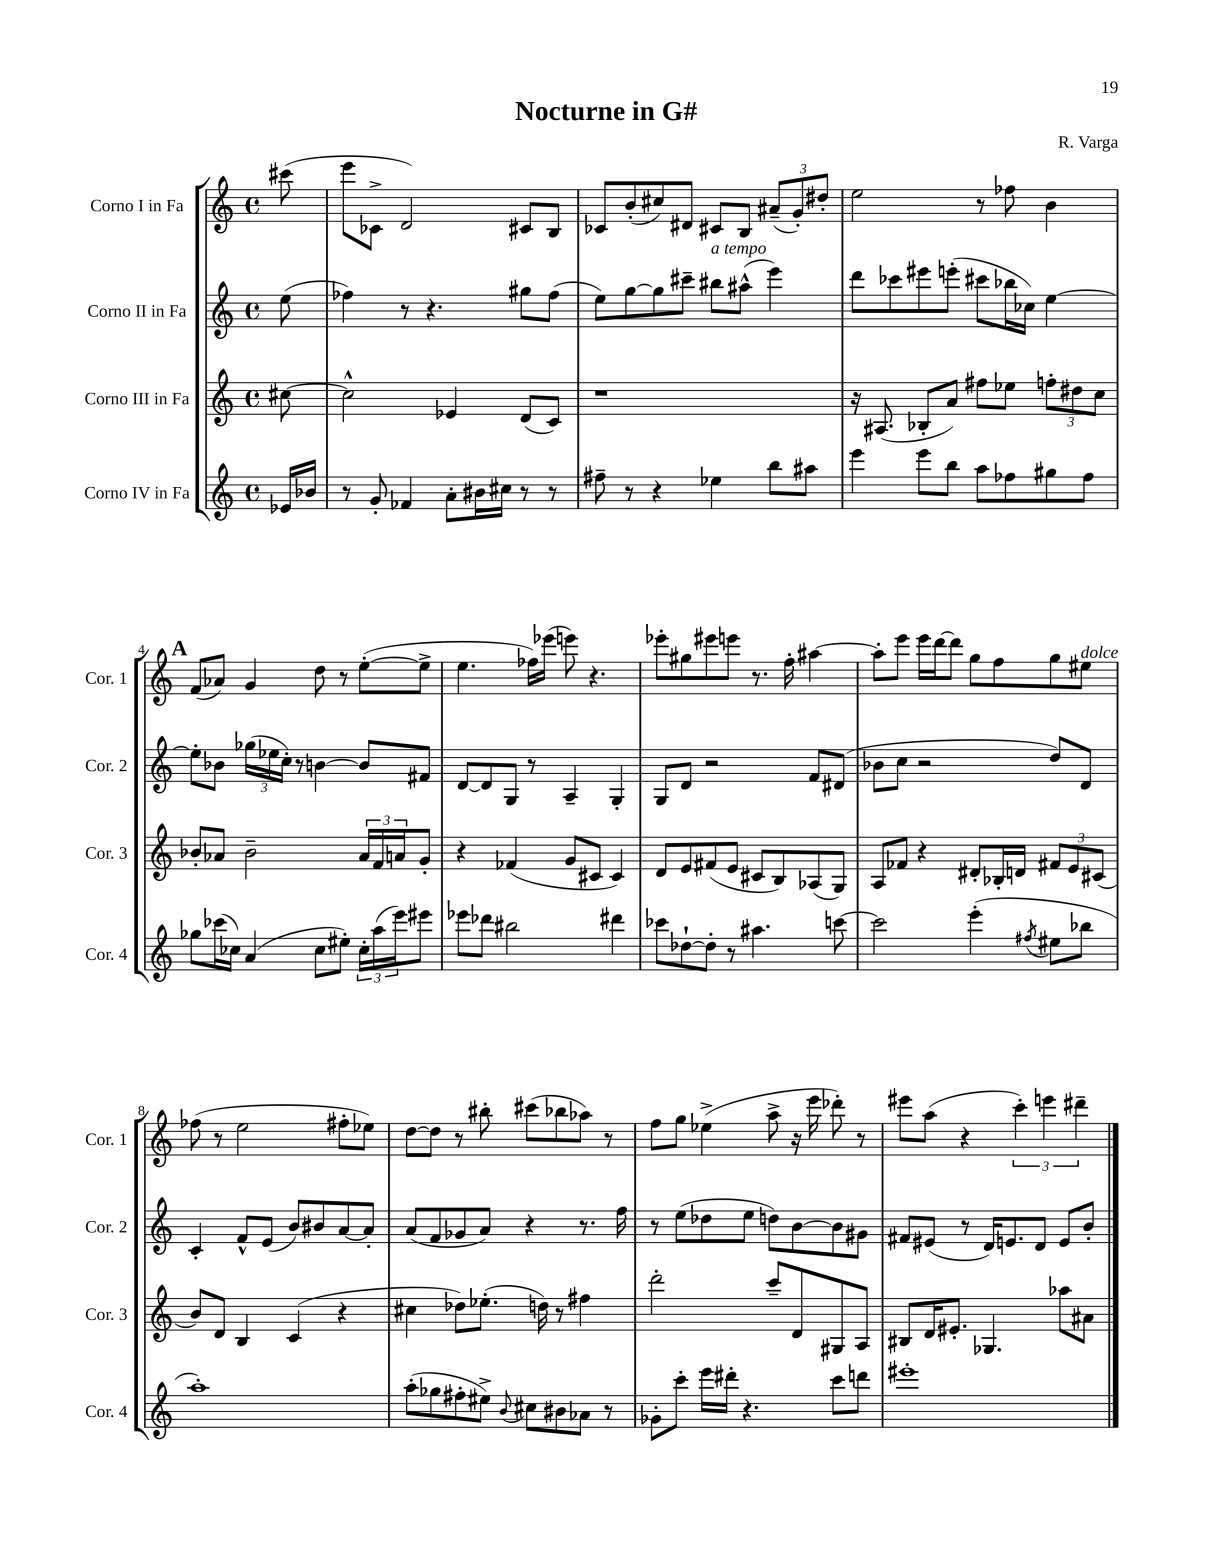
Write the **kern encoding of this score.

**kern	**kern	**kern	**kern
*part4	*part3	*part2	*part1
*staff4	*staff3	*staff2	*staff1
*I"Corno IV in Fa	*I"Corno III in Fa	*I"Corno II in Fa	*I"Corno I in Fa
*I'Cor. 4	*I'Cor. 3	*I'Cor. 2	*I'Cor. 1
*clefG2	*clefG2	*clefG2	*clefG2
*k[]	*k[]	*k[]	*k[]
*M4/4	*M4/4	*M4/4	*M4/4
*met(c)	*met(c)	*met(c)	*met(c)
=	=	=	=
16e-X/LL	[8cc#X\	(8ee\	(8ccc#X\
16b-X/JJ	.	.	.
=1	=1	=1	=1
8r	2cc#^^\]	4ff-X\)	8eee\L
8g'/	.	.	8c-X^\J
4f-X/	.	8r	2d/)
.	.	4.r	.
8a'\L	4e-X/	.	.
16b#X\L	.	.	.
16cc#X\JJ	.	.	.
8r	(8d/L	8gg#X\L	8c#X/L
8r	8c/J)	(8ff-\J	8B/J
=2	=2	=2	=2
8ff#X~\	1r	8ee\L)	8c-X/L
8r	.	[8gg\	(8b'/
4r	.	8gg\]	8cc#X/)
.	.	8ccc#X~\J	8d#X/J
!	!	!LO:TX:a:i:t=a tempo	!
4ee-X\	.	8bb#X\L	8c#X/L
.	.	(8aa#X^^\J	8B/J
8bb\L	.	4eee\)	(12a#X~/L
.	.	.	12g'/)
8aa#X\J	.	.	.
.	.	.	12dd#X'/J
=3	=3	=3	=3
4eee\	16r	8ddd\L	2ee\
.	(8.A#X/	.	.
.	.	8ccc-X\	.
8eee\L	8B-X'/L	8eee#X\	.
8bb\J	8a/J)	(8eeen'\J	.
8aa\L	8ff#X\L	8ccc#X\L	8r
8ff-X\	8ee-X\J	16bb-X\L	8ff-X\
.	.	16cc-X\JJ)	.
8gg#X\	12ffn'\L	[4ee\	4b\
.	12dd#X\	.	.
8ff-\J	.	.	.
.	12cc\J	.	.
!!LO:LB:g=z
!!LO:REH:place=s1:t=A
=4	=4	=4	=4
8gg-X\L	8b-X'/L	8ee'\L]	(8f/L
(16ccc-X\L	8a-X/J	8b-X\J	8a-X/J)
16cc-X\JJ)	.	.	.
(4a/	2b-~\	(24gg-X\LL	4g/
.	.	24ee-X\	.
.	.	24cc'\JJ)	.
.	.	8r	.
8cc-\L	.	[4bn\	8dd\
8ee#X'\J)	.	.	8r
24cc-'\LL	24a-/LL	8b/L]	([8ee'\L
(24aa\	24f/	.	.
24eee\J)	24an/J	.	.
8eee#X\J	8g'/J	8f#X/J	8ee^\J]
=5	=5	=5	=5
8eee-X\L	4r	[8d/L	4.ee\
8ddd-X\J	.	8d/]	.
2bb#X\	(4f-X/	8G/J	.
.	.	8r	16ff-X\LL)
.	.	.	(16eee-X\JJ
.	8g/L	4A~/	8eeen\)
.	8c#X/J	.	4.r
4ddd#X\	4c#/)	4G'/	.
=6	=6	=6	=6
8ccc-X\L	8d/L	8G/L	8eee-X'\L
[8dd-X`\	8e/	8d/J	8gg#X\
8dd-'\J]	(8f#X/	2r	8eee#X\
8r	8e/J	.	8eeen\J
4.aa#X\	8c#X/L	.	8.r
.	8B/)	.	.
.	.	.	16ff'\
.	(8A-X/	8f/L	[4aa#X\
[8cccn\	8G/J)	(8d#X/J	.
=7	=7	=7	=7
2ccc\]	8A/L	8b-X\L	8aa#'\L]
.	8f-X/J	8cc\J	8eee\J
.	4r	2r	16eee\LL
.	.	.	[16ddd\J
.	.	.	8ddd\J]
(4eee'\	8d#X'/L	.	8gg\L
.	16B-X'/L	.	8ff\
.	16dn/JJ	.	.
8qff#X/	.	.	.
8ee#X\L	12f#X/L	8dd/L)	8gg\
.	12e/	.	.
!	!	!	!LO:TX:a:i:t=dolce
8bb-X\J	.	8d/J	8ee#X\J
.	(12c#X/J	.	.
!!LO:LB:g=z
=8	=8	=8	=8
1aa')	8b/L)	4c'/	(8ff-X\
.	8d/J	.	8r
.	4B/	8f^^/L	2ee\
.	.	(8e/J	.
.	(4c/	8b/L)	.
.	.	8b#X/	.
.	4r	[8a/	8ff#X'\L
.	.	8a'/J]	8ee-X\J)
=9	=9	=9	=9
(8aa'\L	4cc#X\	(8a/L	[8dd\L
8gg-X\	.	8f/	8dd\J]
8ff#X'\	8dd-X\L)	8g-X/	8r
8ee#X^\J)	(8.ee-X'\J	8a/J)	8bb#X'\
8qqb/	.	.	.
8cc#X\L	.	4r	(8ccc#X\L
.	16ddn\)	.	.
8b#X\	8r	.	8bb-X\
8a-X\J	4ff#X\	8.r	8aa-X\J)
8r	.	.	8r
.	.	16ff\	.
=10	=10	=10	=10
8g-X'\L	2ddd'\	8r	8ff\L
8ccc'\J	.	(8ee\L	8gg\J
16eee\LL	.	8dd-X\	(4ee-X^\
16ddd#X'\JJ	.	.	.
4.r	.	8ee\J	.
.	8ccc~/L	8ddn\L)	8aa^\
.	8d/	[8b\	16r
.	.	.	16eee\
8ccc\L	8G#X/	8b\]	8ddd-X'\)
8dddn\J	8A/J	8g#X\J	8r
=11	=11	=11	=11
1eee#X'	8B#X/L	8f#X/L	8eee#X\L
.	16d/K	(8e#X/J	(8aa\J
.	8.e#X'/J	.	.
.	.	8r	4r
.	4.G-X/	16d/KL)	.
.	.	8.en/	.
.	.	.	6ccc'\)
.	.	8d/J	.
.	.	.	6eeen\
.	8aa-X\L	8e/L	.
.	.	.	6ddd#X~\
.	8a#X\J	8b'/J	.
==	==	==	==
*-	*-	*-	*-
